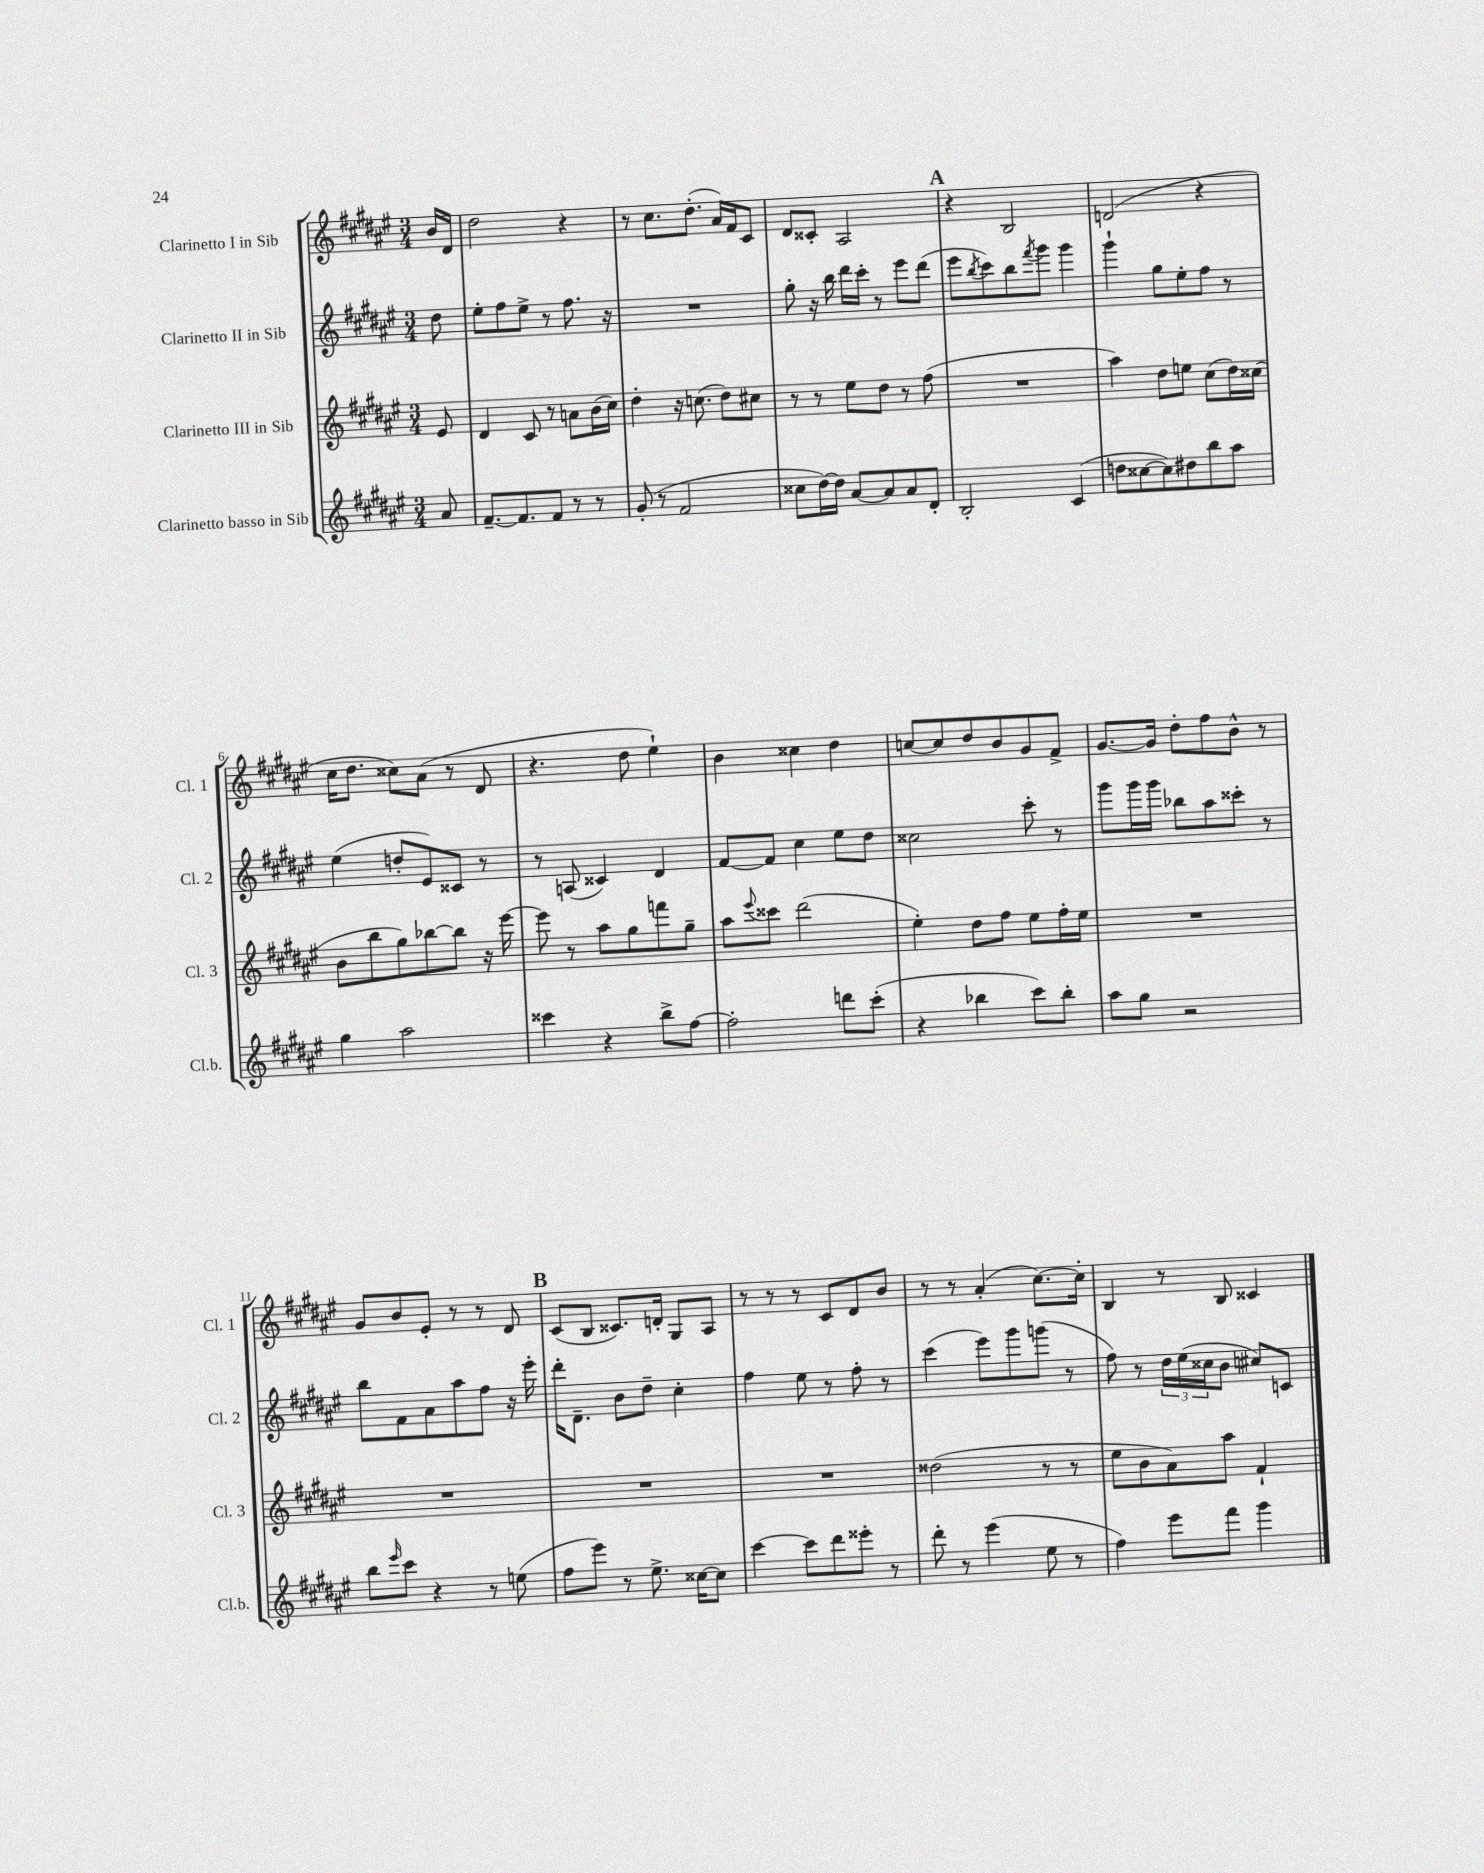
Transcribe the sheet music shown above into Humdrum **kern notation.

**kern	**kern	**kern	**kern
*staff4	*staff3	*staff2	*staff1
*clefG2	*clefG2	*clefG2	*clefG2
*k[f#c#g#d#a#e#]	*k[f#c#g#d#a#e#]	*k[f#c#g#d#a#e#]	*k[f#c#g#d#a#e#]
*M3/4	*M3/4	*M3/4	*M3/4
8a#	8e#	8dd#	16b
.	.	.	16d#
=	=	=	=
[8.f#~	4d#	8ee#'	2dd#
.	.	8ff#	.
8.f#]	.	.	.
.	8c#	8ee#^	.
8f#	8r	8r	.
8r	8a	8.ff#	4r
8r	(16b	.	.
.	16cc#)	16r	.
=	=	=	=
(8g#'	4dd#'	2.r	8r
8r	.	.	8.cc#
2f#	16r	.	.
.	(8.cc	.	(8.dd#'
.	8dd#)	.	16a#)
.	.	.	16f#
.	8cc#	.	8c#
=	=	=	=
8cc##	8r	8gg#'	8d#
[16dd#)	8r	16r	8c##'
16dd#]	.	16bb	.
[8a#	8ee#	16ddd#	2A#
.	.	16ccc#'	.
8a#]	8dd#	8r	.
8a#	8r	8eee#	.
8d#'	(8ff#	(8ddd#	.
=	=	=	=
2B'	2.r	8eee#	4r
.	.	8qbb	.
.	.	8ccc#)	.
.	.	8bb	2B
.	.	8qfff#	.
.	.	8ggg#	.
(4c#	.	4ggg#	.
=	=	=	=
8dd	4aa#)	4ggg#`	(2d
[8cc##	.	.	.
8cc##])	8dd#	8gg#	.
8dd#	8ee	8ee#'	.
8bb	(8cc#	8ff#	4r
8aa#	16dd#)	8r	.
.	(16cc##	.	.
=	=	=	=
4gg#	8b	(4ee#	16cc#
.	.	.	8.dd#
.	8bb	.	.
2aa#	8gg#)	8dd'	8cc##)
.	[8bb-	8e#)	(8a#
.	8bb-]	8c##	8r
.	16r	8r	8d#
.	[16eee#	.	.
=	=	=	=
4ccc##	8eee#]	8r	4.r
.	8r	(8A	.
4r	8aa#	4c##)	.
.	8gg#	.	8dd#
8bb^	8fff	4d#	4ee#`)
[8ff#	8gg#~	.	.
=	=	=	=
2ff#']	8aa#	[8f#	4b
.	8qqeee#	.	.
.	8ccc##	8f#]	.
.	(2ddd#	4cc#	4cc##
8ddd	.	8ee#	4dd#
(8ccc#'	.	8dd#	.
=	=	=	=
4r	4ee#')	2cc##	[8cc
.	.	.	8cc]
4bb-	8dd#	.	8dd#
.	8ff#	.	8b
8ccc#)	8ee#	8ccc#'	8g#
8bb-'	16ff#'	8r	8f#^
.	16ee#	.	.
=	=	=	=
8aa#	2.r	8ggg#	[8.g#
8gg#	.	16ggg#	.
.	.	16ggg#	16g#]
2r	.	8bb-	8dd#'
.	.	8aa#	8ff#
.	.	8ccc##'	8b^^
.	.	8r	8r
=	=	=	=
8bb	2.r	8bb	8g#
16qqeee#	.	.	.
8ccc#	.	8f#	8b
4r	.	8a#	8e#'
.	.	8aa#	8r
8r	.	8ff#	8r
(8ee	.	16r	8d#
.	.	16eee#'	.
=	=	=	=
8ff#	2.r	16ddd#'	(8c#
.	.	8.d#~	.
8eee#)	.	.	8B
8r	.	8b	8.c##)
8.ee#^	.	8dd#~	.
.	.	.	16d'
.	.	4cc#'	8G#
[16cc##	.	.	.
8cc##]	.	.	8A#
=	=	=	=
[4ccc#	2.r	4ff#	8r
.	.	.	8r
8ccc#]	.	8ee#	8r
8ddd#	.	8r	8c#
8eee##'	.	8ff#'	8d#
8r	.	8r	8b
=	=	=	=
8ddd#'	(2dd##	(4ccc#	8r
8r	.	.	8r
(4eee#	.	8eee#)	(4a#'
.	.	8ggg#	.
8ee#	8r	(8ggg	[8.cc#)
8r	8r	8r	.
.	.	.	16cc#']
=	=	=	=
4ff#)	8ee#	8ff#)	4B
.	8b	8r	.
8eee#	8a#)	24dd#	8r
.	.	(24ee#	.
.	.	24cc##	.
8fff#	8aa#	8b	8B
4ggg#	4f#`	8cc#)	4c##
.	.	8c	.
==	==	==	==
*-	*-	*-	*-
